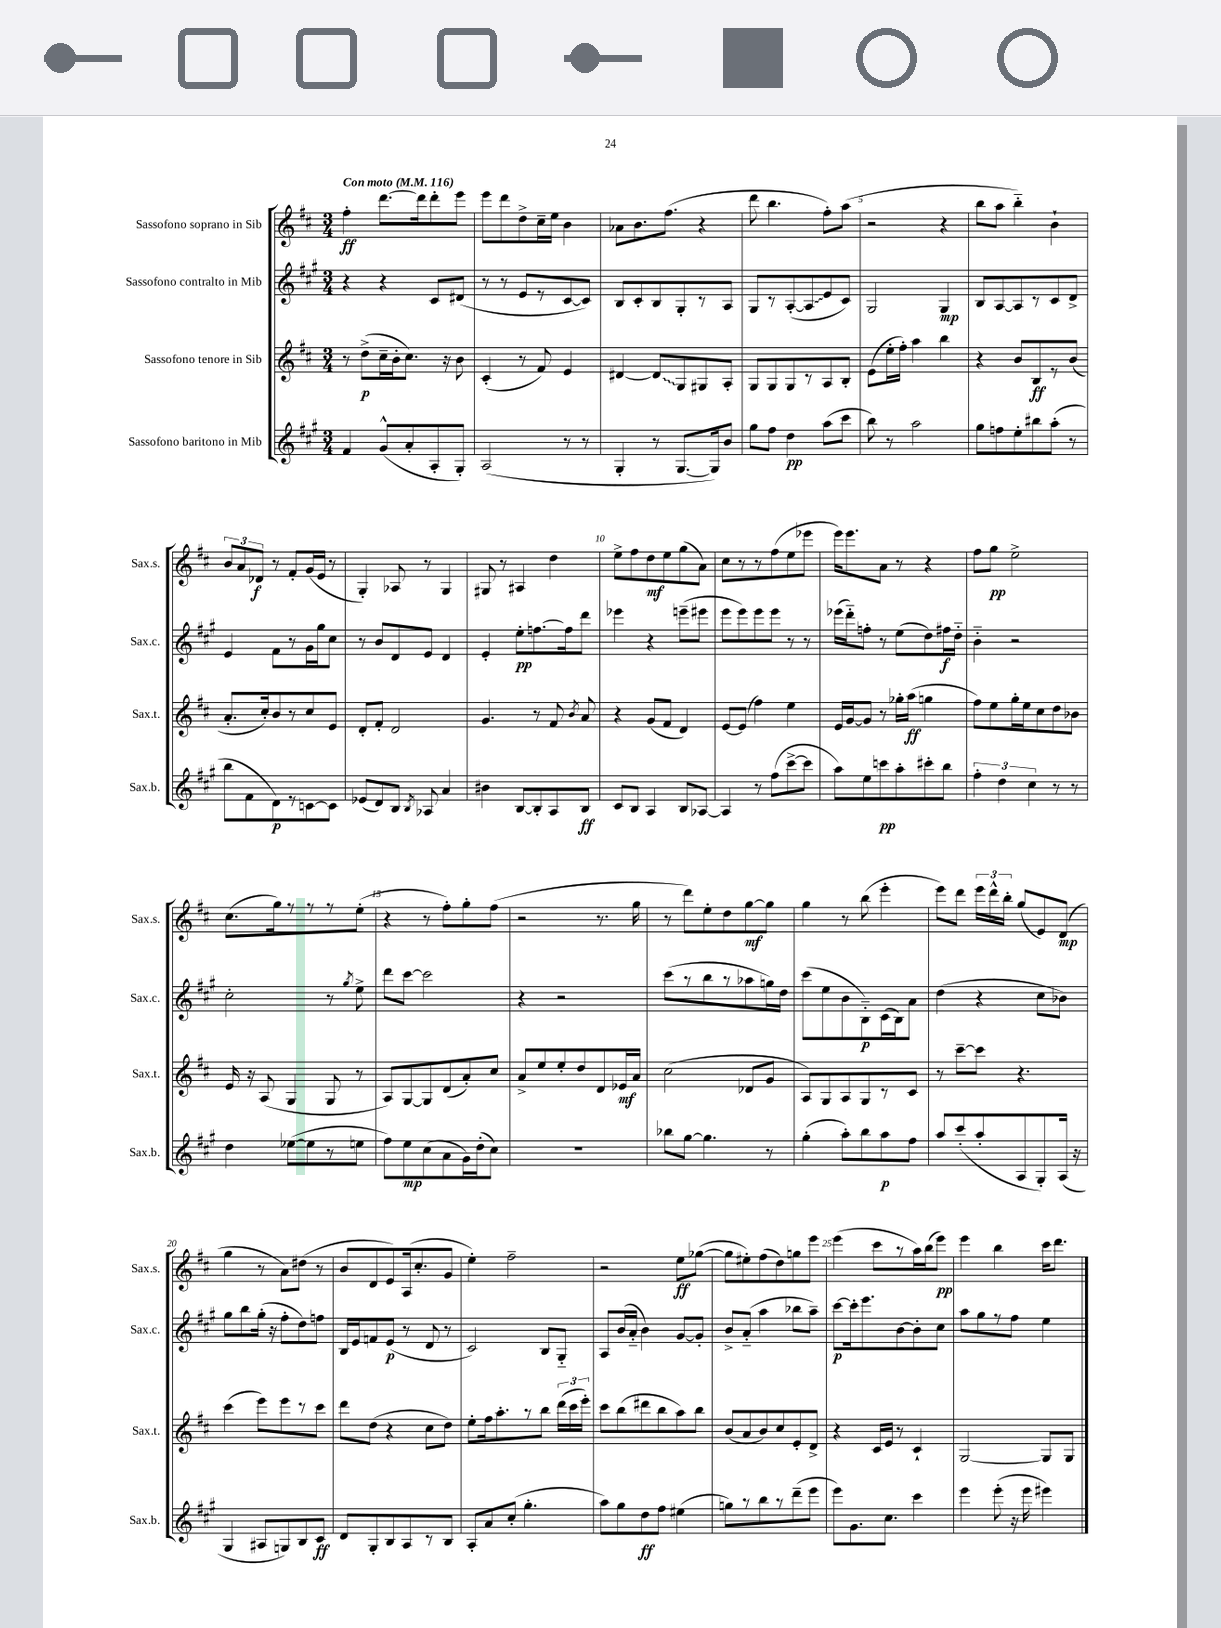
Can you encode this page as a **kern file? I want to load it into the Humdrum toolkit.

**kern	**kern	**kern	**kern
*staff4	*staff3	*staff2	*staff1
*clefG2	*clefG2	*clefG2	*clefG2
*k[f#c#g#]	*k[f#c#]	*k[f#c#g#]	*k[f#c#]
*M3/4	*M3/4	*M3/4	*M3/4
*MM116	*MM116	*MM116	*MM116
4f#	8r	4r	4ff#'
.	(8dd^	.	.
(8g#^^	16cc#~	4r	[8.ddd
.	16b'	.	.
8a'	8.cc#)	.	.
.	.	.	16ddd]
8A'	.	8c#	8ddd'
.	16r	.	.
8G#')	8b	(8d#	8eee
=	=	=	=
(2A	(4c#'	8r	8eee
.	.	8r	8ddd
.	8r	8e	8dd^
.	8f#)	8r	16cc#~
.	.	.	16ee
8r	4e	[8c#	4b
8r	.	8c#])	.
=	=	=	=
4G#'	[4d#	8B	8a-
.	.	8c#'	8.b
8r	8d#]	8B	.
.	.	.	(8.ff#
[8.G#	8G	8G#'	.
.	8G#	8r	4r
16G#])	.	.	.
8b	8A'	8A	.
=	=	=	=
8gg#	8G	8G#	8ddd
8ff#	8G	8r	4.bb
4dd	8G	([8A'	.
.	8r	8A]	.
(8aa	8A	8e	8ff#')
8ccc#	8B'	8c#)	(8aa
=	=	=	=
8bb)	(8e	2G#	2r
8r	16ee'	.	.
.	16ff#')	.	.
2aa	4aa	.	.
.	4bb	4G#	4r
=	=	=	=
8gg#	4r	8B	8bb
8ff	.	[8A	8aa
8ee'	8b	8A]	4bb'~)
8bb#	8B	8r	.
(8aa'	8r	8c#	4b`
8r	(8b	8d^	.
=	=	=	=
8bb	8.a'	4e	12b
.	.	.	12a
8f#	.	.	.
.	.	.	12d-
.	16cc#')	.	.
8d)	8b	8f#	8r
8r	8r	8r	8f#'
[8c	8cc#	16g#	(16g
.	.	16gg#	16e
8c]	8e	8cc#	8r
=	=	=	=
(8e-	8d'	8r	4G')
8d)	8f#'	8b	.
8B	2d	8d	8A-
8qB	.	.	.
8A-	.	8e	8r
4a	.	4d	4G
=	=	=	=
4b#	4.g	4e'	8G#
.	.	.	8r
[8B	.	8ee'	4A#
8B']	8r	[8.ff	.
8A	8f#	.	4dd
.	.	16ff]	.
.	8qb	.	.
8B	8a	8ddd	.
=	=	=	=
8c#	4r	4eee-	8ee^
8B	.	.	8ff#
4A	(8g	4r	8dd
.	8f#	.	8ee
8B	4d)	(8eee~	(8gg
[8A-	.	8eee#	8a)
=	=	=	=
4A-]	[8e	8eee	8cc#
.	(8e]	8eee)	8r
8r	4ff#)	8eee	8r
(8ff#	.	8eee	(8ff#
[8ccc#^	4ee	8r	8ee
8ccc#]	.	8r	8eee-
=	=	=	=
8aa)	16e	(16eee-	16eee)
.	[16g	16ddd'~)	8.eee
8ee	8g]	8ff'	.
8ccc	8r	8r	8a
8aa'	16gg-'	(8ee	8r
.	(16aa	.	.
8ccc#'	4gg	8dd)	4r
8bb	.	16ff#	.
.	.	16dd'~	.
=	=	=	=
6ff#'	8ff#)	4b'~	8ff#
.	8ee	.	8gg
6dd	.	.	.
.	16gg'	2r	2ee^
.	16ee	.	.
6cc#	.	.	.
.	8cc#	.	.
8r	8dd	.	.
8r	8b-	.	.
=	=	=	=
4dd	16e	2cc#'	(8.cc#
.	16r	.	.
.	(8A	.	.
.	.	.	16gg)
([8ee-	4G	.	8r
8ee-]	.	.	8r
8r	8G	8r	8r
.	.	8qgg#	.
8ee	8r	8ee^	(8ee'
=	=	=	=
8ff#)	8A)	8ddd	4r
8ee	[8G	[8ccc#	.
(8cc#	8G]	2ccc#]	8r
8a	(8d	.	8ff#')
16g#)	8a')	.	8gg'
(16dd'	.	.	.
8cc#)	8cc#	.	(8ff#
=	=	=	=
2.r	8a^	4r	2r
.	8ee	.	.
.	8ee'	2r	.
.	8dd	.	.
.	8d	.	8.r
.	16e-	.	.
.	16a	.	16gg
=	=	=	=
8bb-	(2cc#	(8ccc#	8r
[8gg#	.	8r	8ddd)
4.gg#]	.	8bb	8ee'
.	.	8r	8dd
.	8d-	8aa-	[8gg
8r	8g	16gg)	8gg]
.	.	16dd	.
=	=	=	=
(4gg#'	8A)	(8ccc#	4gg
.	8G	8ee	.
8aa')	8A	8b	8r
8bb	8G	8B'~)	(8bb
8aa	8r	(16c#	4eee'
.	.	16B)	.
8ff#	8c#	8a	.
=	=	=	=
8aa	8r	(4dd	8eee)
(8ccc#'	[8ccc#~	.	8ddd
8aa'	8ccc#]	4r	24eee
.	.	.	24ddd^^
.	.	.	24bb'
8A	4.r	.	(8gg
8G#')	.	8cc#	8e)
(16A	.	8b-)	(8d
16r	.	.	.
=	=	=	=
4G#	(4ccc#	8gg#	4gg
.	.	8bb	.
8A#	8eee)	(16gg#'	8r
.	.	16r	.
8G)	8eee	8ff#'	8a)
8B	8r	8dd)	(8dd#
8c#	8ccc#	8ff	8r
=	=	=	=
8d	8ddd	16B	8b
.	.	16e	.
8G#'	(8dd	8f	8d
8B	4r	(8e	8e)
8A	.	8r	(16A
.	.	.	8.cc#'
8r	8cc#	8d	.
8B	8dd)	8r	8g
=	=	=	=
8A'	8ee'	2c#)	4ee')
8a	16ff#	.	.
.	8.aa'	.	.
(8cc#'	.	.	2ff#~
4.gg#'	8r	.	.
.	8bb	8B	.
.	(24ddd	8G#'~	.
.	24ccc#	.	.
.	24eee')	.	.
=	=	=	=
8aa)	8ccc#	8A	2r
8gg#	(8bb	(16b	.
.	.	16a'~	.
8dd	8ddd#	4b)	.
8ff#	8bb	.	.
(4ee#	8aa)	[8g#	8ee
.	8bb	8g#']	([8gg-
=	=	=	=
8gg)	(8b	8b^	8gg-]
8r	8a	(8a'~	8ee#')
8bb	8b)	4aa	(8ff#
8r	8cc#	.	8dd)
(8ddd~	8e'	8bb-	8gg
8eee	8d^	8aa~)	8eee
=	=	=	=
8eee)	4r	[8ccc#	(4eee
8.g#	.	16ccc#']	.
.	.	8.eee	.
.	16c#	.	8ccc#
8.cc#	16e	.	.
.	8r	[8b	8r
4ccc#	4c#`	8b']	16aa)
.	.	.	(16bb
.	.	8cc#	8eee)
=	=	=	=
4eee	[2G	8aa	4eee
.	.	8gg#	.
(8eee'	.	8r	4bb
16r	.	8ff#	.
16eee	.	.	.
4eee#)	8G]	4ee	16ccc#
.	.	.	8.ddd
.	8G	.	.
==	==	==	==
*-	*-	*-	*-
